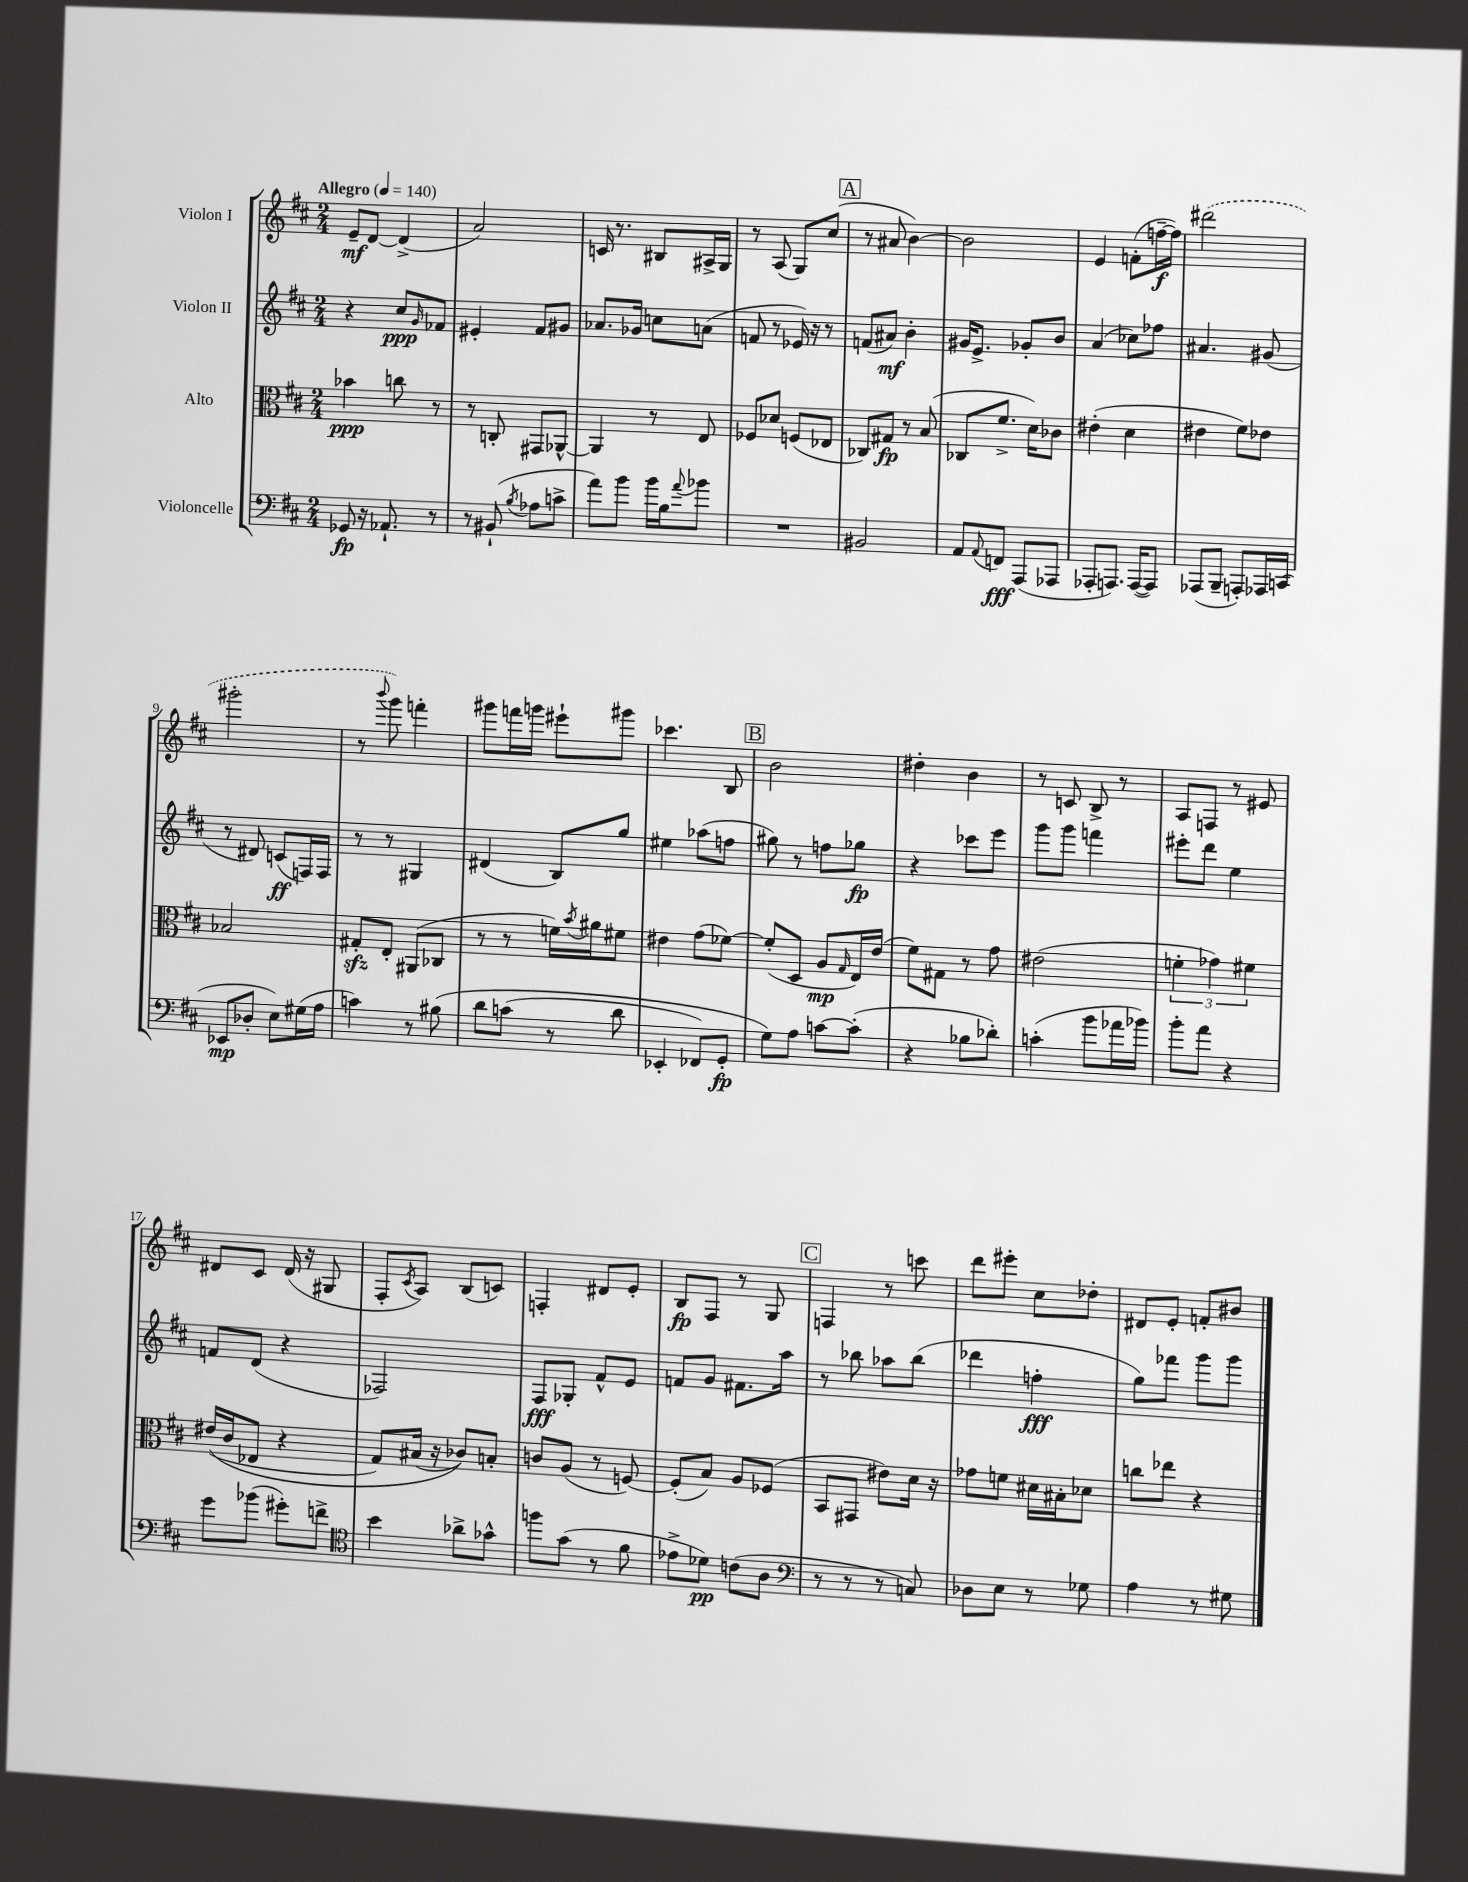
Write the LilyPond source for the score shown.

<<
\new StaffGroup <<
\new Staff = "s0" \with { instrumentName = "Violon I" } {
    \clef treble \key d \major \numericTimeSignature \time 2/4 \tempo "Allegro" 4 = 140
    e'8--\mf d'8~ d'4->( |
    a'2) |
    c'16 r8. bis8 ais16-> g16 |
    r8 a8( g8) cis''8( |
    \mark \markup { \box "A" } r8 ais'8 b'4~) |
    b'2 |
    e'4 f'8-.( f''16~--\f f''16) |
    \once \slurDashed dis'''2( |
    gis'''2-. |
    r8 \appoggiatura { b'''8 } g'''8) f'''4-. |
    gis'''8 f'''16 g'''16 eis'''8-! gis'''8 |
    ces'''4. b8 |
    \mark \markup { \box "B" } b'2 |
    dis''4-. b'4 |
    r8 c'8 b8-> r8 |
    a8 f8 r8 eis'8 |
    dis'8 cis'8 dis'16( r16 gis8 |
    fis8-. \acciaccatura { cis'8 } a8) b8( c'8) |
    f4-. dis'8 e'8-. |
    b8\fp fis8 r8 g8 |
    \mark \markup { \box "C" } f4 r8 c'''8 |
    d'''8 eis'''8-. cis''8 des''8-. |
    dis'8 e'8-. f'8-. bis'8 \bar "|." |
}
\new Staff = "s1" \with { instrumentName = "Violon II" } {
    \clef treble \key d \major \numericTimeSignature \time 2/4
    r4 cis''8\ppp \grace { g'16 } fes'8 |
    eis'4-. fis'8 gis'8 |
    aes'8. ges'16 c''8 a'8( |
    f'8 r8 ees'16) r16 r8 |
    \mark \markup { \box "A" } f'8( ais'8\mf) b'4-. |
    gis'16 e'8.-> ges'8-. b'8 |
    a'4( ces''8) fes''8 |
    ais'4. gis'8( |
    r8 dis'8) c'8\ff( f16) f16 |
    r8 r8 gis4 |
    dis'4( b8) g''8 |
    eis''4 aes''8( f''8 |
    \mark \markup { \box "B" } gis''8) r8 f''8 ges''8\fp |
    r4 ces'''8 e'''8 |
    g'''8 g'''8 f'''4 |
    eis'''8-. d'''8 e''4 |
    f'8 d'8( r4 |
    fes2) |
    fis8\fff ges8-. fis'8-^ e'8 |
    f'8 g'8 fis'8. a''16 |
    \mark \markup { \box "C" } r8 bes''8 aes''8 bes''8( |
    des'''4 f''4-.\fff |
    g''8) fes'''8 g'''8 g'''8 \bar "|." |
}
\new Staff = "s2" \with { instrumentName = "Alto" } {
    \clef alto \key d \major \numericTimeSignature \time 2/4
    bes'4\ppp c''8 r8 |
    r8 c8-. gis,8 aes,8~-^ |
    aes,4 r8 e8 |
    fes8 des'8 f8( ees8 |
    \mark \markup { \box "A" } ces8) gis8\fp r8 b8( |
    ces8 fis'8.-> d'16) ces'8 |
    eis'4-.( d'4 |
    eis'4 fis'8) ees'8 |
    bes2 |
    gis8-.\sfz e8-. ais,8( ces8 |
    r8 r8 f'16) \acciaccatura { b'8 } ais'16 fis'8 |
    eis'4 g'8( fes'8~) |
    \mark \markup { \box "B" } fes'8-.( d8 a8\mp \grace { g16 } e16) e'16( |
    fis'8) gis8 r8 g'8 |
    eis'2( |
    \tuplet 3/2 { f'4-. ges'4) fis'4 } |
    eis'16(\( cis'16 ees8 r4 |
    g8) bis16( r16 ces'8)\) b8-. |
    c'8 a8( r8 f8~) |
    f8-.( b8) a8 fes8( |
    \mark \markup { \box "C" } b,8 gis,8 eis'8) d'16 r16 |
    ges'8 f'8 dis'16 bis16-. des'8 |
    c''8 ees''8 r4 \bar "|." |
}
\new Staff = "s3" \with { instrumentName = "Violoncelle" } {
    \clef bass \key d \major \numericTimeSignature \time 2/4
    ges,8\fp r16 aes,8.-! r8 |
    r8 bis,8-!( \acciaccatura { b8 } aes8 c'8-> |
    a'8) b'8 b'16 b16 \appoggiatura { a'8 } bes'8 |
    R2 |
    \mark \markup { \box "A" } bis,2 |
    a,8 \appoggiatura { a,8 } f,8\fff a,,8( aes,,8 |
    aes,,8-. a,,8.) a,,16~( a,,8) |
    aes,,8( b,,8-- a,,8-.) aes,,16 c,16( |
    ees,8\mp des8-. e8) gis16( a16 |
    c'4) r8 bis8\( |
    d'8 c'8( r8 d'8 |
    ees,4-. fes,8) g,8-.\fp |
    \mark \markup { \box "B" } g8\) a8 c'8~ c'8-.( |
    r4 bes8 des'8-.) |
    c'4-.( b'8 aes'16 bes'16) |
    b'8-. a'8 r4 |
    g'8 bes'8( gis'8-.) f'8-> |
    \clef tenor b'4 aes'8-> ges'8-^ |
    f''8 g'8( r8 fis'8 |
    ees'8-> des'8\pp) c'8( a8 |
    \mark \markup { \box "C" } \clef bass r8 r8 r8 c8) |
    des8 e8 r8 ges8 |
    a4 r8 gis8 \bar "|." |
}
>>
>>
